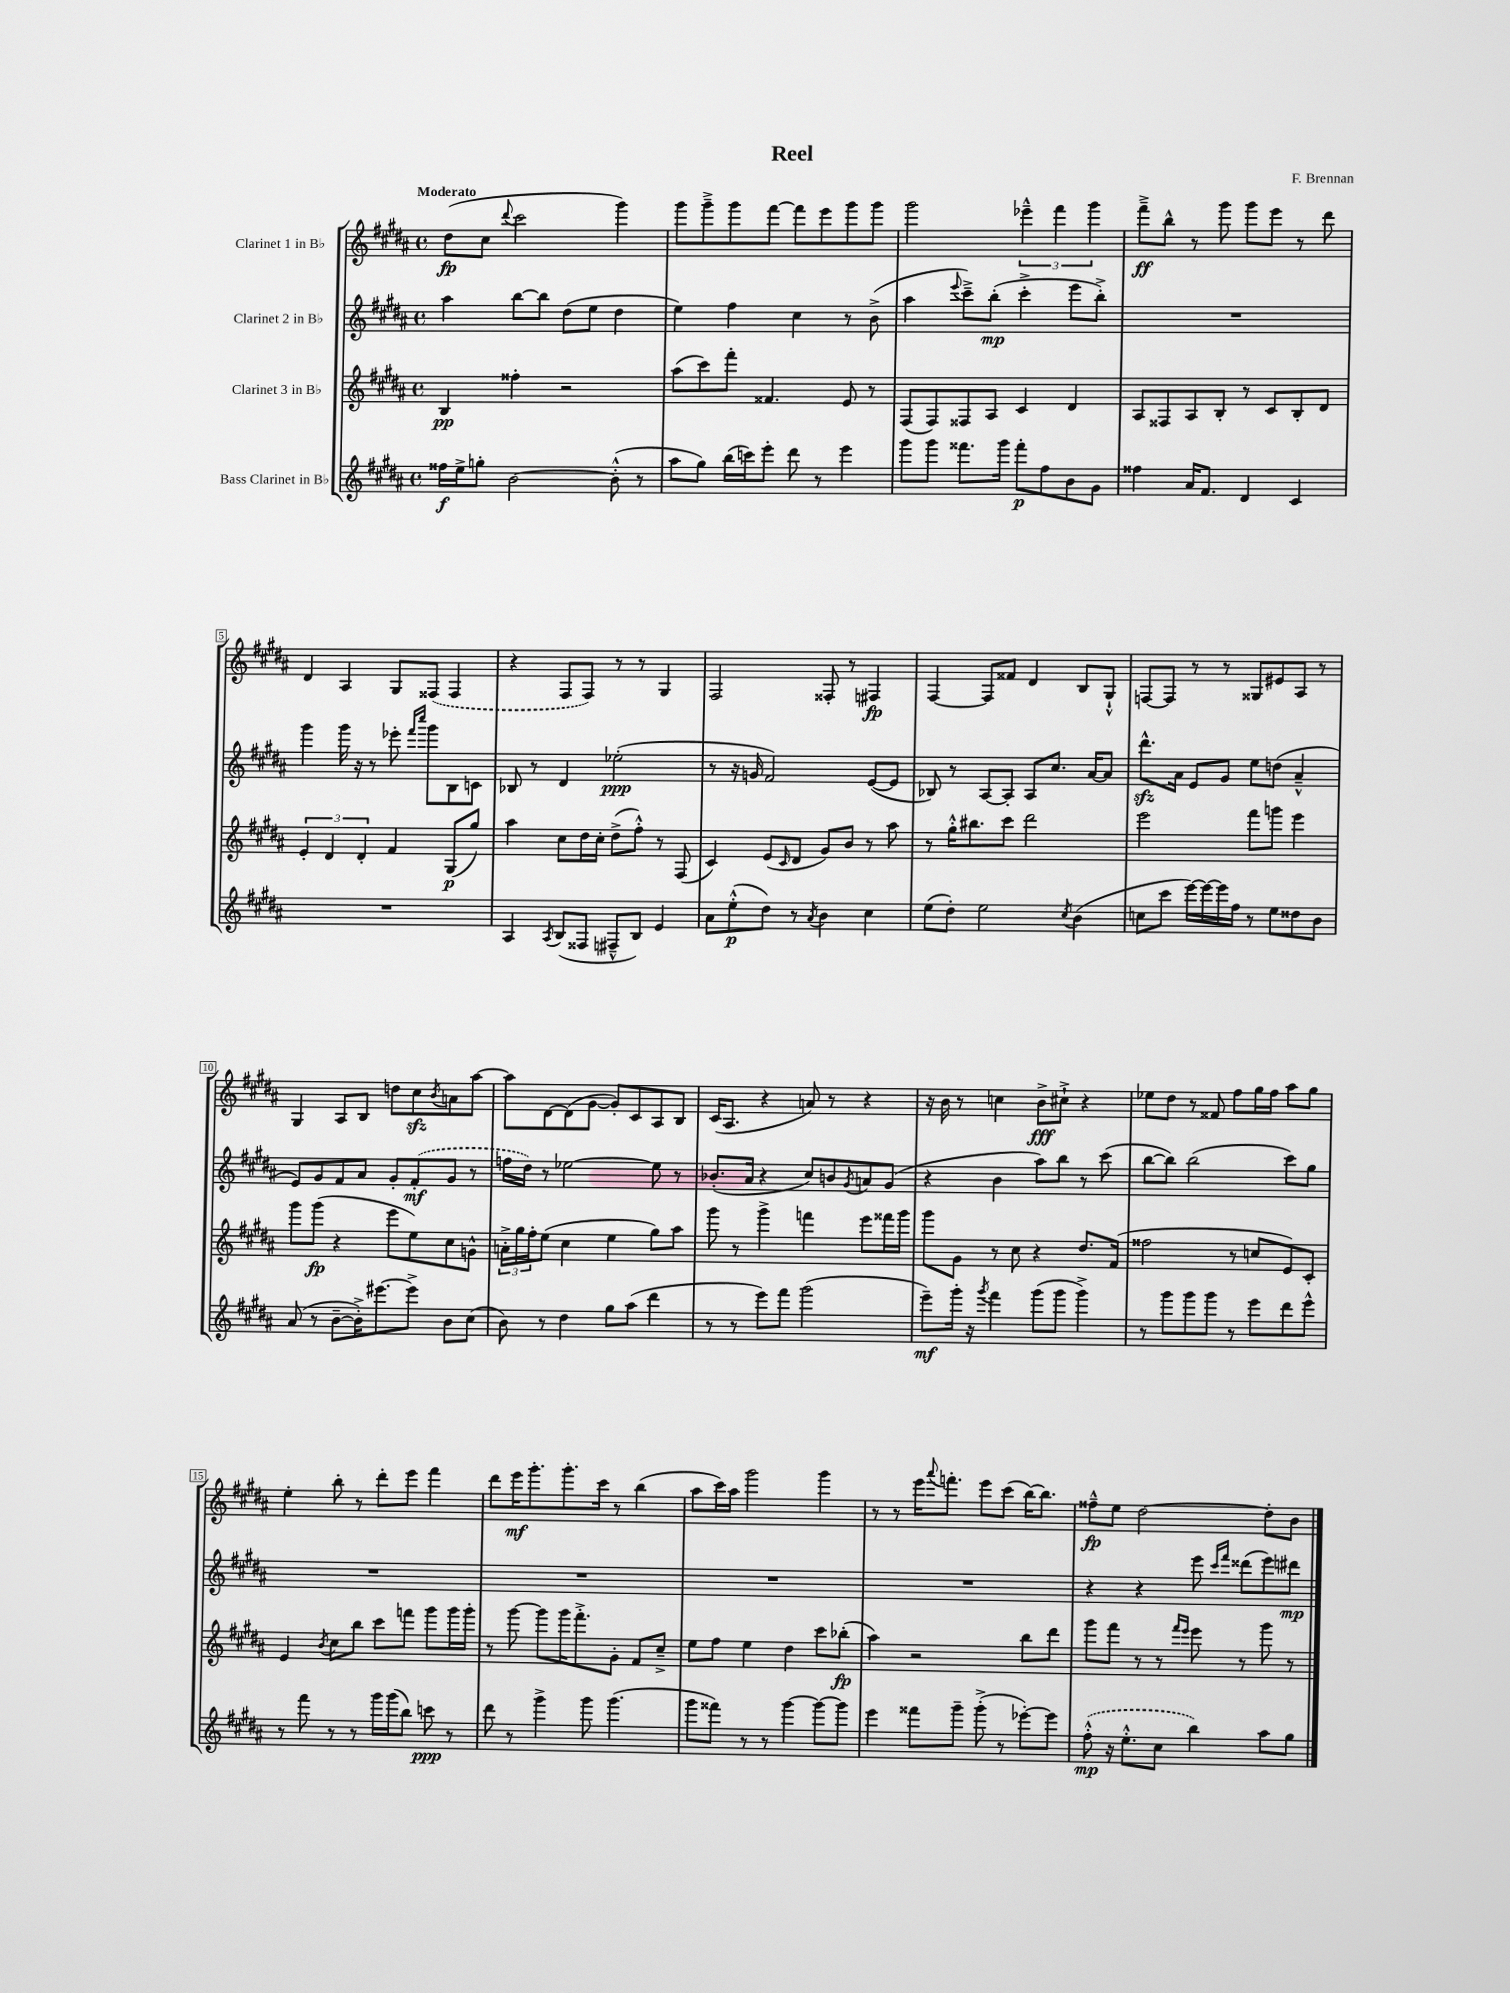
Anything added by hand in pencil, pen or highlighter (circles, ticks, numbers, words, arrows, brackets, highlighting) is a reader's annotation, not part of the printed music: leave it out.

**kern	**kern	**kern	**kern
*staff4	*staff3	*staff2	*staff1
*clefG2	*clefG2	*clefG2	*clefG2
*k[f#c#g#d#a#]	*k[f#c#g#d#a#]	*k[f#c#g#d#a#]	*k[f#c#g#d#a#]
*M4/4	*M4/4	*M4/4	*M4/4
*met(c)	*met(c)	*met(c)	*met(c)
16ff##\LL	4B/	4aa#\	(8dd#\L
16ee^\J	.	.	.
8gg'\J	.	.	8cc#\J
.	.	.	8qqddd#/
[2b\	4ff##'\	[8bb\L	2ccc#\
.	.	8bb\]J	.
.	2r	(8dd#\L	.
.	.	8ee\J	.
(8b'^^\]	.	4dd#\	4ggg#\)
8r	.	.	.
=	=	=	=
8aa#\L	(8aa#\L	4ee\)	8ggg#\L
8gg#\J)	8ccc#\)	.	8ggg#~^\
(16bb\LL	8fff#'\J	4ff#\	8ggg#\
16ccc\J)	.	.	.
8eee'\J	4.f##/	.	[8fff#\J
8ddd#\	.	4cc#\	8fff#\]L
8r	.	.	8eee\
4eee\	8e/	8r	8ggg#\
.	8r	(8b^\	8ggg#\J
=	=	=	=
8ggg#\L	(8F#/L	4aa#\	2ggg#\
8ggg#\J	8F#/)	.	.
.	.	8qqeee/	.
8.fff##\L	8F##/	8ccc#~^\L)	.
.	8A#/J	(8bb'\J	.
16ggg#\Jk	.	.	.
8fff##'\L	4c#/	4ccc#'^\	6eee-~^^\
8ff#\	.	.	.
.	.	.	6fff#\
8b\	4d#/	8eee\L	.
.	.	.	6ggg#\
8g#\J	.	8bb'^\J)	.
=	=	=	=
4ff##\	8A#/L	1r	8fff#~^\L
.	8F##/	.	8bb^^\J
16a#/LK	8A#/	.	8r
8.f#/J	.	.	.
.	8B'/J	.	8ggg#\
4d#/	8r	.	8ggg#\L
.	8c#/L	.	8eee\J
4c#/	8B'/	.	8r
.	8d#/J	.	8ddd#\
=	=	=	=
1r	6e'/	4ggg#\	4d#/
.	6d#/	.	.
.	.	16ggg#\	4A#/
.	.	16r	.
.	6d#'/	.	.
.	.	8r	.
.	4f#/	8eee-'\	8G#/L
.	.	16qqfff#/LL	.
.	.	16qqcccc#/JJ	.
.	.	8ggg#\L	(8F##/J
.	(8G#/L	8B\	4F##/
.	8gg#/J)	8c\J	.
=	=	=	=
4A#/	4aa#\	8B-/	4r
.	.	8r	.
8qA#/	.	.	.
(8B/L	8cc#\L	4d#/	8F#/L
8F##/J	16dd#\L	.	8F#/J)
.	16cc#'\JJ	.	.
8F#~^^/L	(8dd#^\L	(2ee-'\	8r
8B/J)	8ff#'^^\J)	.	8r
4e/	8r	.	4G#/
.	(8F#/	.	.
=	=	=	=
8a#\L	4c#/)	8r	2F#/
(8ee'^^\	.	16r	.
.	.	16g/	.
8dd#\J)	(8e/L	2f#/)	.
.	16qqc#/	.	.
8r	8d#/J	.	.
8qa#/	.	.	.
4b\	8g#/L)	.	8F##'/
.	8b/J	.	8r
4cc#\	8r	([8e/L	4F#/
.	8aa#\	8e/]J	.
=	=	=	=
(8ee\L	8r	8B-/)	[4F#/
8dd#'\J)	16gg#'^^\LK	8r	.
.	8.bb#\	.	.
2ee\	.	[8A#/L	8F#/]L
.	8ccc#\J	8A#'/]J	8f##/J
.	2ddd#\	8A#/L	4d#/
.	.	8.cc#/J	.
8qcc#/	.	.	.
(4b\	.	.	8B/L
.	.	[16a#/LK	.
.	.	8a#/]J	8G#`^^/J
=	=	=	=
8cc\L	2eee\	8.ddd#^^\L	[8F/L
8ccc#\J	.	.	8F/]J
.	.	16a#\Jk	.
[16eee\LL)	.	8e/L	8r
16eee\_	.	.	.
16eee\]	.	8g#/J	8r
16ff#\JJ	.	.	.
8r	8fff#\L	8ee\L	8G##/L
8ee\L	8ggg\J	(8dd\J	8e#/
8dd##\	4eee\	4a#~^^/	8A#/J
8b\J	.	.	8r
=	=	=	=
(8a#/	8ggg#\L	8e/L)	4G#/
8r	(8ggg#\J	8g#/	.
[8b~\L	4r	8f#/	8A#/L
16b'^\]K)	.	8a#/J	8B/J
[8.eee#\	.	.	.
.	8eee\L	8g#'/L	8dd\L
8eee#^\]J	8ee\)	(8f#'/	8cc#\
.	.	.	8qb/
8b\L	8cc#\	8g#/J	8a\
(8cc#\J	8g^^\J	8r	[8aa#\J
=	=	=	=
8b\)	24a'^\LL	16ff\LL	8aa#\]L
.	24gg#\	.	.
.	.	16dd#\JJ)	.
.	24ff#'\J	.	.
8r	(8ee\J	8r	[8d#\
4dd#\	4cc#\	[2ee-\	(8d#\]
.	.	.	[8g#\J
8gg#\L	4ee\	.	8g#'/]L)
(8aa#\J	.	.	8c#/
4ddd#\	8gg#\L)	8ee-\]	8A#/
.	8aa#\J	8r	8B/J
=	=	=	=
8r	8ggg#\	(8.b-'/L	(16c#/LK
.	.	.	8.A#/J
8r	8r	.	.
.	.	16a#/Jk	.
8eee\L)	4ggg#^\	4r	4r
8fff#\J	.	.	.
(2ggg#\	4fff\	8cc#/L)	8a/)
.	.	8b/	8r
.	.	8qg#/	.
.	8eee\L	8a/	4r
.	16fff##\L	(8g#/J	.
.	16ggg#\JJ	.	.
=	=	=	=
8eee~\L)	8ggg#\L	4r	16r
.	.	.	16b\
16ggg#'\Jk	8g#\J	.	8r
16r	.	.	.
8qggg#/	.	.	.
4fff#\	8r	4b\	4cc\
.	8cc#\	.	.
(8ggg#\L	4r	8aa#\L)	8b^\L
8ggg#\J	.	8bb\J	8cc#`^\J
4ggg#^\)	8.dd#/L	8r	4r
.	.	(8ccc#\	.
.	(16f#/Jk	.	.
=	=	=	=
8r	2ff##\	[8bb\L	8ee-\L
8ggg#\L	.	8bb\]J)	8dd#\J
8ggg#\	.	(2bb\	8r
8ggg#\J	.	.	8f##/
8r	8r	.	8ff#\L
8eee\L	8cc/L	.	16gg#\L
.	.	.	16ff#\JJ
8ddd#\	8e/)	8ccc#\L)	8aa#\L
8eee^^\J	8c#'/J	8gg#\J	8gg#\J
=	=	=	=
8r	4e/	1r	4ee'\
8fff#\	.	.	.
.	8qb/	.	.
8r	8cc#\L	.	8bb'\
8r	8bb\J	.	8r
16ggg#\LL	8ccc#\L	.	8ddd#'\L
(16ggg#\J	.	.	.
8bb\J)	8fff\J	.	8eee\J
8ccc\	8ggg#\L	.	4fff#\
8r	16ggg#\L	.	.
.	16ggg#'\JJ	.	.
=	=	=	=
8ddd#\	8r	1r	8ddd#\L
8r	[8ggg#\	.	16eee\K
.	.	.	8.ggg#'\
4ggg#^\	8ggg#\]L	.	.
.	16ggg#\K	.	8.ggg#'\
.	8.fff#'^\	.	.
8ggg#\	.	.	.
.	.	.	16ccc#\Jk
(4.ggg#\	8g#'\J	.	8r
.	8f#/L	.	(4bb\
.	8cc#~^/J	.	.
=	=	=	=
8ggg#\L	8ee\L	1r	8aa#\L
8fff##\J)	8ff#\J	.	16ccc#\L)
.	.	.	16aa#\JJ
8r	4ee\	.	2ggg#\
8r	.	.	.
[4ggg#\	4dd#\	.	.
8ggg#\_L	8ccc#\L	.	4ggg#\
8ggg#\]J	(8bb-'\J	.	.
=	=	=	=
4eee\	4aa#\)	1r	8r
.	.	.	8r
8fff##\L	2r	.	16eee\LK
.	.	.	8qqaaa#/
.	.	.	8.fff'\J
8ggg#~\J	.	.	.
(8ggg#'^\	.	.	8eee\L
8r	.	.	(8ccc#\J
[8eee-'\L)	8bb\L	.	[16bb\LK)
.	.	.	8.bb\]J
8eee-\]J	8ddd#\J	.	.
=	=	=	=
(8ff#'^^\	8ggg#\L	4r	8ff##~^^\L
16r	8fff#\J	.	8ee\J
8.ee'^^\L	.	.	.
.	8r	4r	[2dd#\
8cc#\J	8r	.	.
.	16qqfff#/LL	.	.
.	16qqeee/JJ	.	.
4bb\)	8eee\	8eee\	.
.	.	16qqccc#/LL	.
.	.	16qqfff#/JJ	.
.	8r	(8ddd##\L	.
8aa#\L	8ggg#\	8eee\)	8dd#'\]L
8gg#\J	8r	8ddd#\J	8b\J
==	==	==	==
*-	*-	*-	*-
